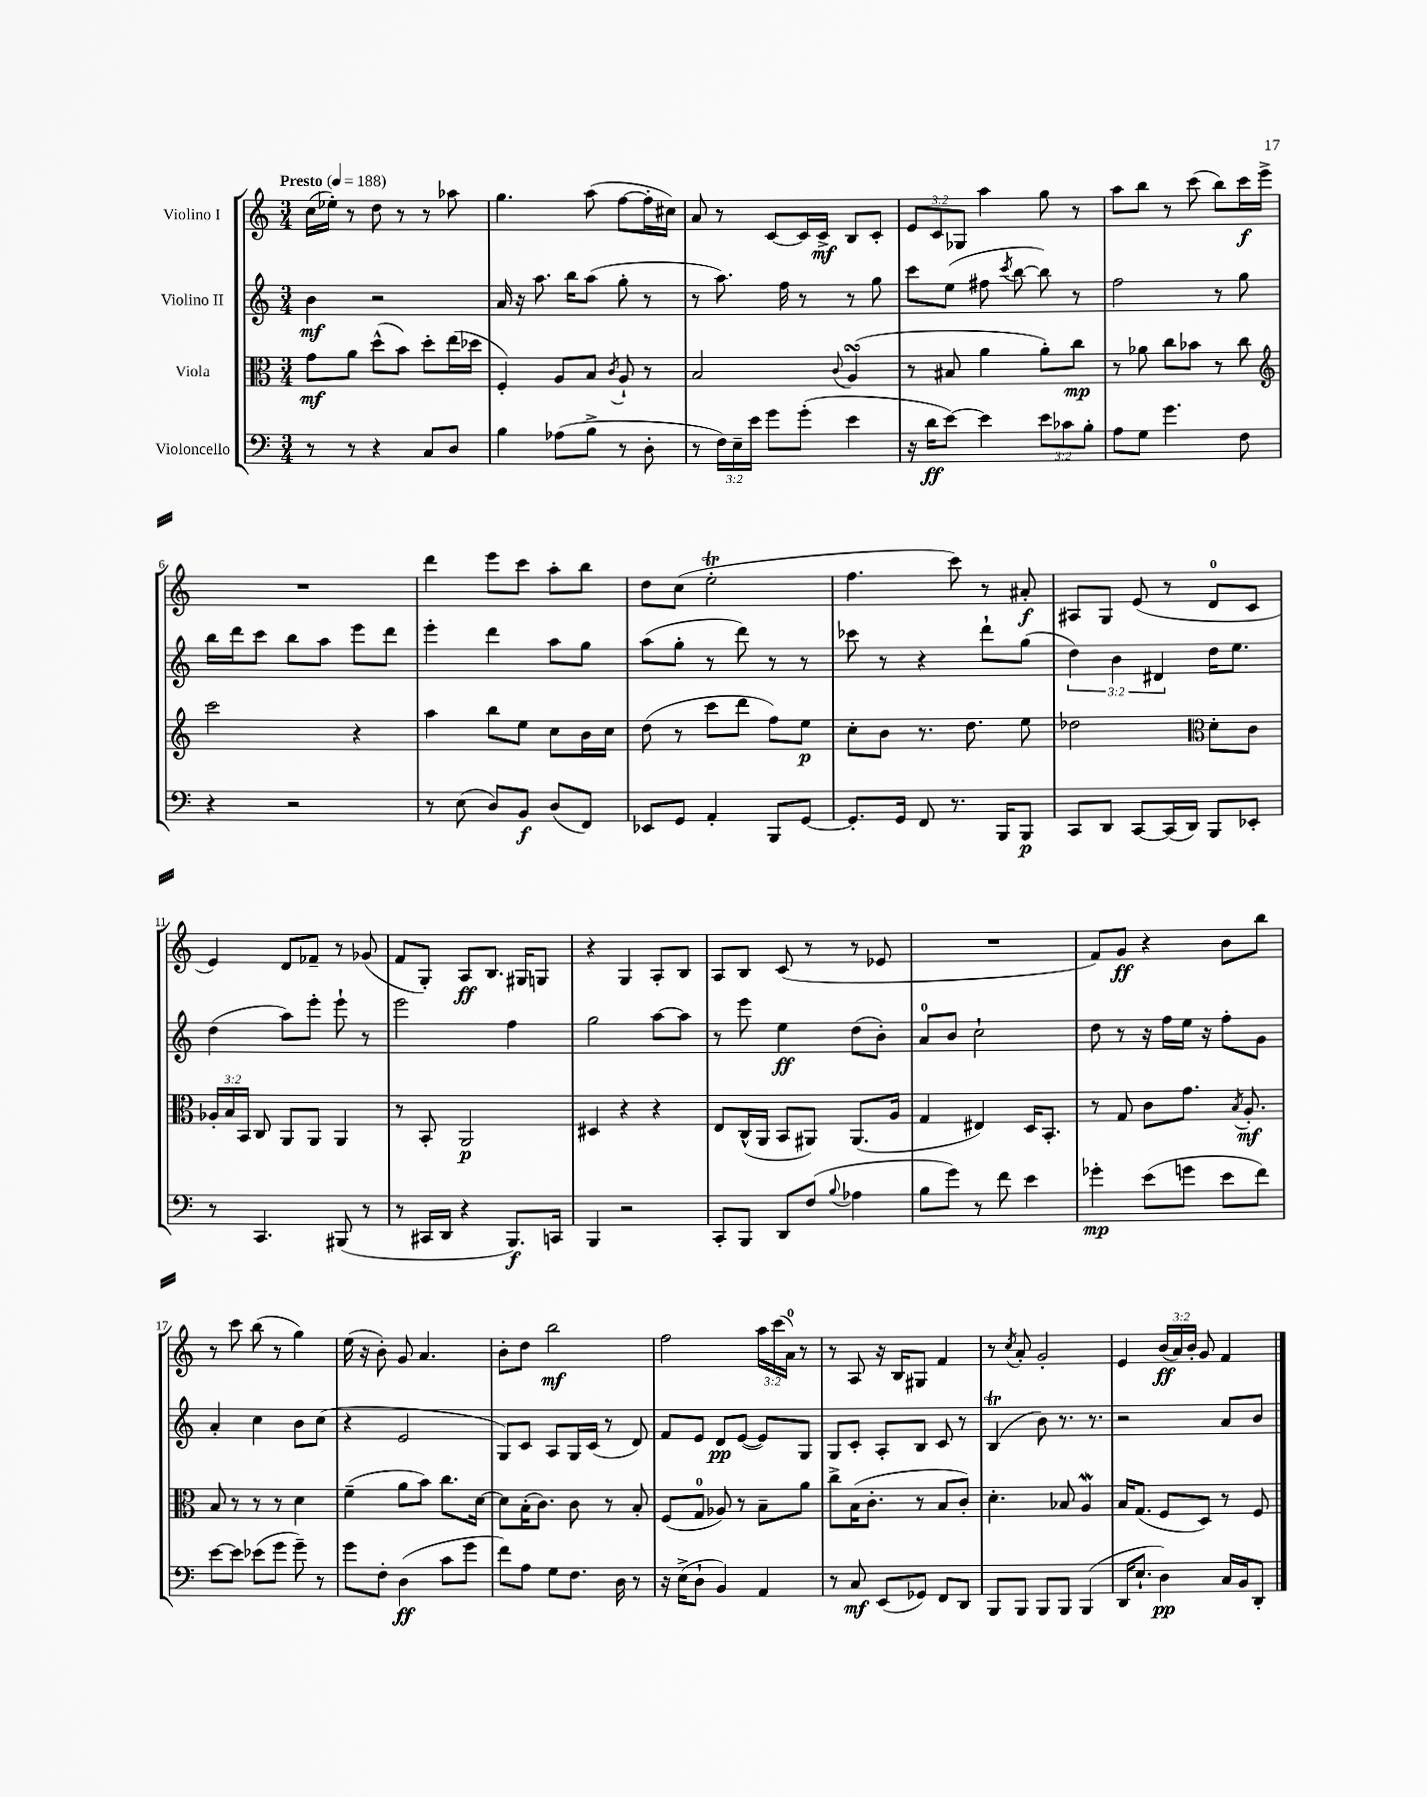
<<
\new StaffGroup <<
\new Staff = "s0" \with { instrumentName = "Violino I" } {
    \clef treble \key c \major \numericTimeSignature \time 3/4 \override Staff.TupletNumber.text = #tuplet-number::calc-fraction-text \tempo "Presto" 4 = 188
    \autoBeamOff c''16[( ees''16]-.) r8 d''8 r8 r8 aes''8 |
    g''4. a''8( f''8[~ f''16-. cis''16]) |
    a'8 r8 c'8[~ c'16 c'16]->\mf b8[ c'8]-. |
    \tuplet 3/2 { e'8[ c'8 ges8] } a''4 g''8 r8 |
    a''8[ b''8] r8 c'''8( b''8[) c'''16\f e'''16]-> |
    R2. |
    d'''4 e'''8[ c'''8] a''8[-. b''8] |
    d''8[ c''8]( e''2-.\trill |
    f''4. c'''8) r8 ais'8-.\f |
    ais8[ g8] e'8( r8 d'8[-0 c'8] |
    e'4) d'8[ fes'8]-- r8 ges'8( |
    f'8[ g8]-.) a8[\ff b8.] gis16[ g8] |
    r4 g4 a8[-. b8] |
    a8[ b8] c'8( r8 r8 ees'8 |
    R2. |
    f'8[) g'8]\ff r4 b'8[ b''8] |
    r8 c'''8 b''8( r8 g''4) |
    e''16( r16 b'8-.) g'8 a'4. |
    b'8[-. d''8] b''2\mf |
    f''2 \tuplet 3/2 { a''16[ c'''16( a'16]-0) } r8 |
    r8 a8 r16 b16[ gis8] f'4 |
    r8 \acciaccatura { c''8 } a'8-. g'2-. |
    e'4 \tuplet 3/2 { b'16[\ff( a'16) b'16]-. } g'8 f'4 \bar "|." |
}
\new Staff = "s1" \with { instrumentName = "Violino II" } {
    \clef treble \key c \major \numericTimeSignature \time 3/4 \override Staff.TupletNumber.text = #tuplet-number::calc-fraction-text
    \autoBeamOff b'4\mf r2 |
    a'16 r16 a''8. b''16[ a''8]( g''8-. r8 |
    r8 a''8.) f''16 r8 r8 g''8 |
    c'''8[ e''8]( fis''8 \acciaccatura { c'''8 } b''8~ b''8) r8 |
    f''2 r8 g''8 |
    b''16[ d'''16 c'''8] b''8[ a''8] e'''8[ d'''8] |
    e'''4-. d'''4 a''8[ g''8] |
    a''8[( g''8]-. r8 d'''8) r8 r8 |
    ces'''8 r8 r4 d'''8[-! g''8]( |
    \tuplet 3/2 { d''4) b'4 dis'4 } d''16[ e''8.] |
    d''4( a''8[) e'''8]-. e'''8-! r8 |
    e'''2 f''4 |
    g''2 a''8[~ a''8] |
    r8 e'''8 e''4\ff d''8[( b'8]-.) |
    a'8[-0 b'8] c''2-! |
    d''8 r8 r16 f''16[ e''16] r16 f''8[-. g'8] |
    a'4-. c''4 b'8[ c''8]( |
    r4 e'2 |
    g8[) c'8] a8[ g16 c'16]( r8 d'8) |
    f'8[ e'8] d'8[\pp e'8]~( e'8[) g8] |
    g8[ c'8]-. a8[-. b8] c'8 r8 |
    b4\trill( b'8) r8. r8. |
    r2 a'8[ b'8] \bar "|." |
}
\new Staff = "s2" \with { instrumentName = "Viola" } {
    \clef alto \key c \major \numericTimeSignature \time 3/4 \override Staff.TupletNumber.text = #tuplet-number::calc-fraction-text
    \autoBeamOff g'8[\mf a'8] d''8[-^( b'8]) d''8[-. e''16( des''16] |
    f4-.) a8[ b8] \acciaccatura { c'8 } a8-! r8 |
    b2 \appoggiatura { c'8 } a4\turn( |
    r8 bis8 a'4 a'8[-.) c''8]\mp |
    r8 aes'8 c''8[ bes'8] r8 c''8 |
    \clef treble c'''2 r4 |
    a''4 b''8[ e''8] c''8[ b'16 c''16] |
    d''8( r8 c'''8[ d'''8] f''8[) e''8]\p |
    c''8[-. b'8] r8. d''8. e''8 |
    des''2 \clef alto d'8[-. c'8] |
    \tuplet 3/2 { aes16[-. b16 b,16] } c8 a,8[ a,8] a,4 |
    r8 b,8-. a,2\p |
    dis4 r4 r4 |
    e8[ c16-^( a,16] b,8[ ais,8]) ais,8.[( a16] |
    g4 eis4) d16[ b,8.]-. |
    r8 g8 c'8[ g'8.] \acciaccatura { b8 } a8.-.\mf |
    b8 r8 r8 r8 d'4 |
    f'4--( a'8[ b'8]) c''8.[ d'16]~ |
    d'8[ b16-.( c'8.]) c'8 r8 b8-. |
    f8[( g8]-0 aes8) r8 b8[-- a'8] |
    c''8[-> b16( c'8.]-. r8 b8[ c'8]-.) |
    d'4.-. bes8 a4\mordent |
    b16[ g8.]( f8[ d8]) r8 f8 \bar "|." |
}
\new Staff = "s3" \with { instrumentName = "Violoncello" } {
    \clef bass \key c \major \numericTimeSignature \time 3/4 \override Staff.TupletNumber.text = #tuplet-number::calc-fraction-text
    \autoBeamOff r8 r8 r4 c8[ d8] |
    b4 aes8[( b8]-> r8 d8-. |
    r8 \tuplet 3/2 { f16[) e16-- e'16] } g'8[ g'8]-.( e'4 |
    r16 d'16[\ff e'8]~) e'4 \tuplet 3/2 { e'8[ ces'8 b8]-. } |
    a8[ g8] g'4. f8 |
    r4 r2 |
    r8 e8( d8[) b,8]\f d8[( f,8]) |
    ees,8[ g,8] a,4-. b,,8[ g,8]~ |
    g,8.[-. g,16] f,8 r8. b,,16[ b,,8]\p |
    c,8[ d,8] c,8[~ c,16( d,16]) b,,8[ ees,8]-. |
    r8 c,4. bis,,8( r8 |
    r8 cis,16[ d,16] r4 b,,8.[\f) c,16] |
    b,,4 r2 |
    c,8[-. b,,8] d,8[ f8]( \appoggiatura { b8 } aes4 |
    b8[ g'8]) r8 f'8 e'4 |
    ges'4-.\mp e'8[( g'8] e'8[ f'8]) |
    e'8[~ e'8] ees'8[( g'8] g'8--) r8 |
    g'8[ f8]-. d4\ff( c'8[ g'8] |
    f'8[) a8] g8[ f8.] d16 r8 |
    r16 e16[->( d8]-! b,4) a,4 |
    r8 c8\mf e,8[( ges,8]) f,8[ d,8] |
    b,,8[ b,,8] b,,8[ b,,8] b,,4( |
    d,16[ e8.]-! d4\pp) c16[ b,16 d,8]-. \bar "|." |
}
>>
>>
